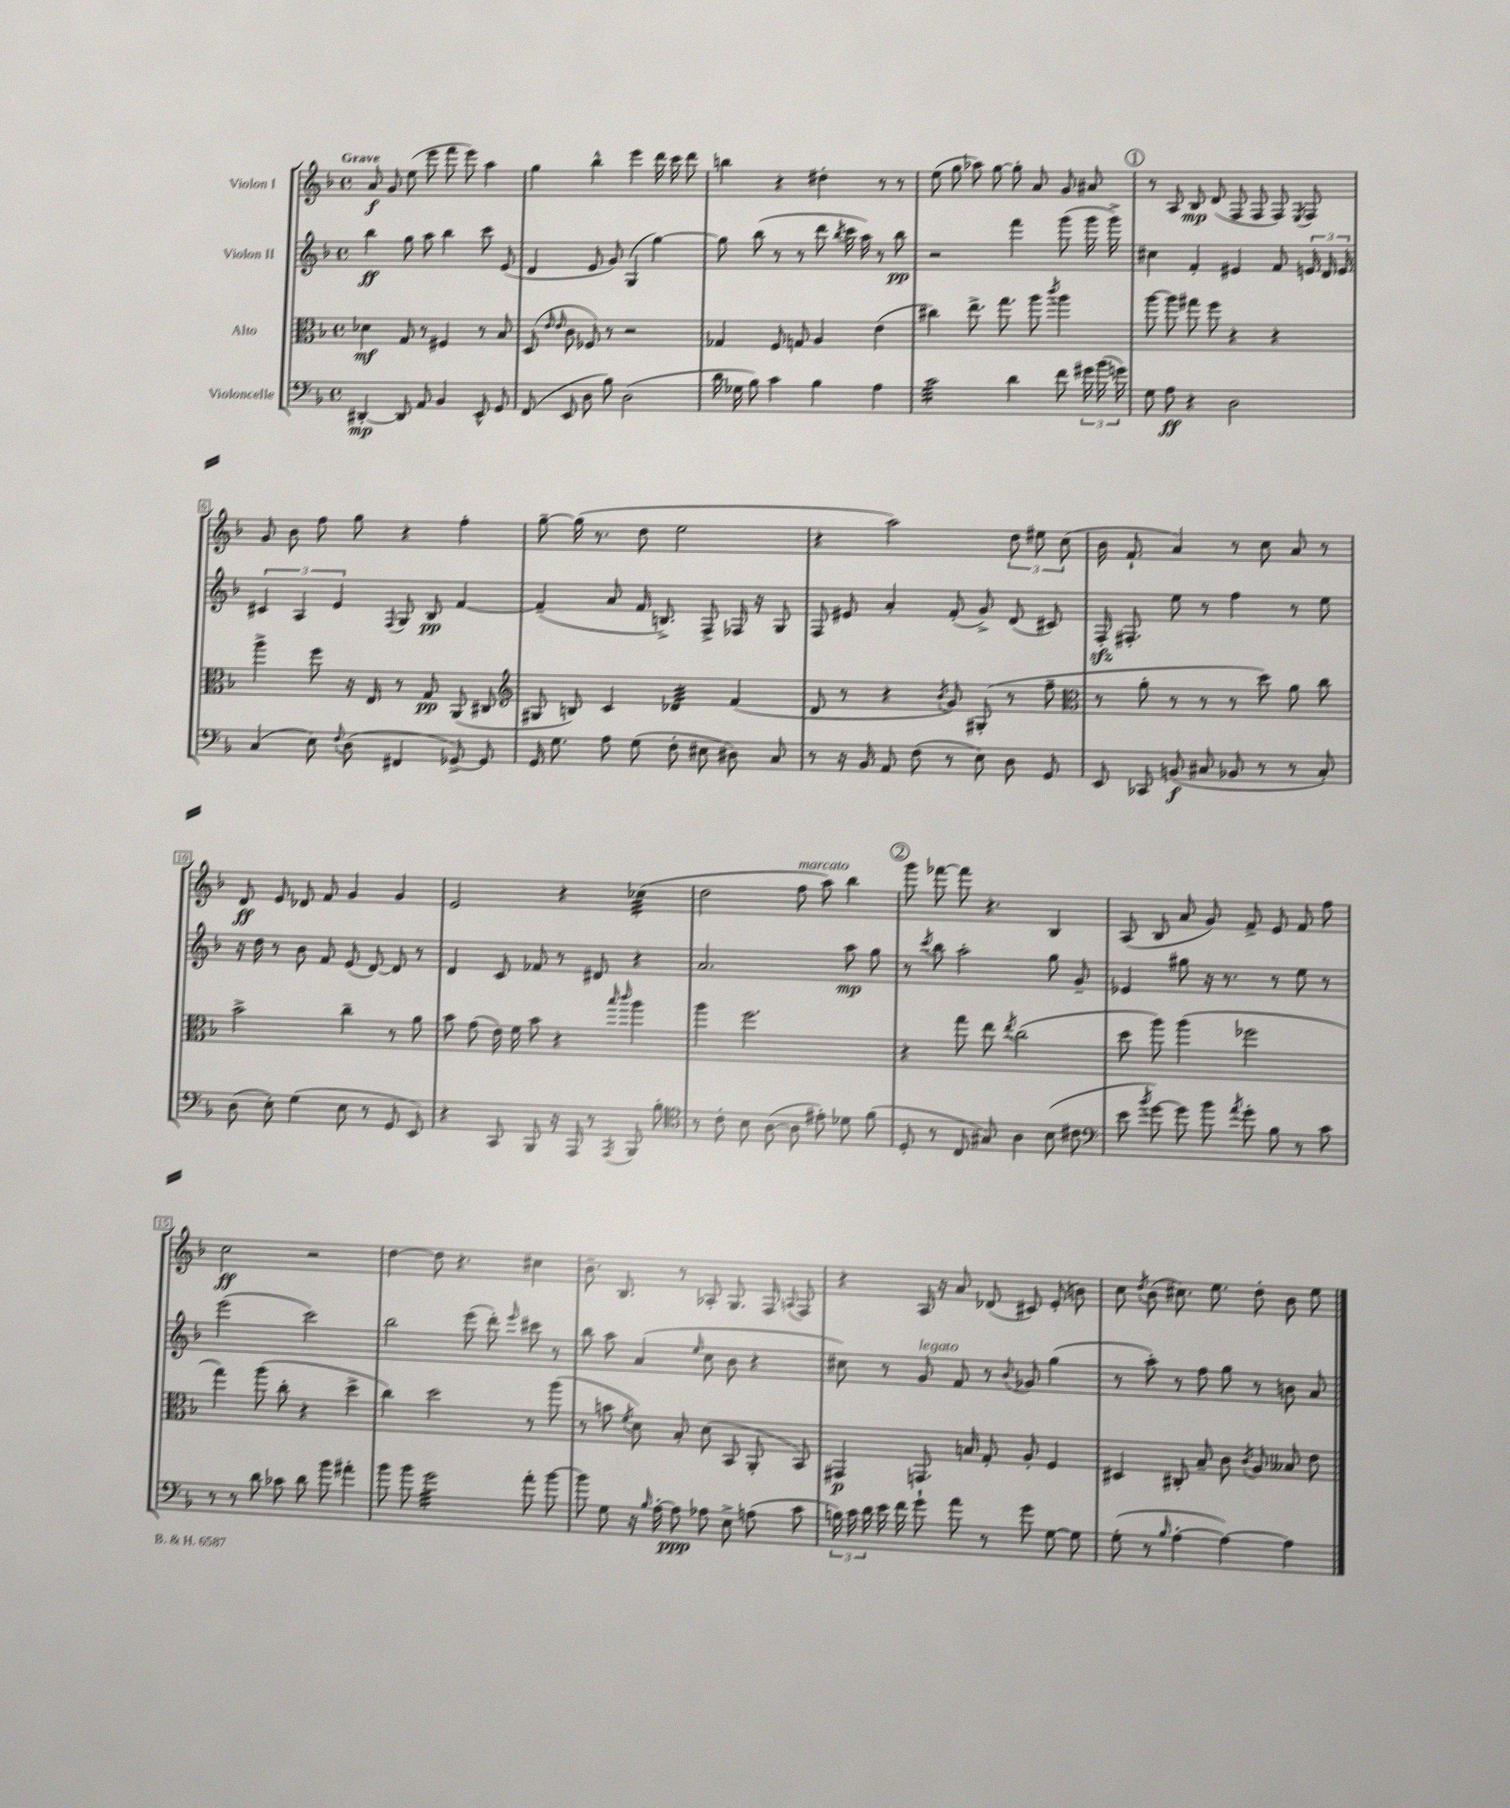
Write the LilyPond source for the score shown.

<<
\new StaffGroup <<
\new Staff = "s0" \with { instrumentName = "Violon I" } {
    \clef treble \key f \major \defaultTimeSignature \time 4/4 \tempo "Grave"
    \autoBeamOff a'8\f g'8 e''8( e'''8 f'''8 e'''8) a''4 |
    g''4 bes''4-^ e'''4 d'''16 c'''16 d'''8 |
    b''4 r4 dis''4-. r8 r8 |
    e''8( g''8 aes''8) g''8~ g''8-. a'8 g'8 ais'8 |
    \mark \markup { \circle "1" } r8 a8 bes8\mp d'8( f8 f8 f8) \acciaccatura { e8 } f8 |
    g'8 bes'8 f''8 g''8 r4 f''4-. |
    g''8~-- g''16( r8. d''8 e''2 |
    r4 a''2) \tuplet 3/2 { d''8 eis''8 c''8( } |
    bes'16 f'8.-! a'4) r8 c''8 a'8 r8 |
    d'8\ff e'8 des'8 f'8 g'4 g'4 |
    e'2 r4 ces''4:32( |
    d''2 f''8^\markup { \italic "marcato" } a''8) bes''4 |
    \mark \markup { \circle "2" } g'''8 fes'''8~ fes'''8 r4. bes4 |
    a8( bes8 a'8 g'8) f'8-> e'8 f'8 f''8 |
    c''2\ff r2 |
    d''4~ d''8 r4. cis''4 |
    bes'8.-- bes8. r8 aes8-. g8. f16 \appoggiatura { a8 } f8 |
    r4 a16 r16 a'8 des'8( cis'8) e'8-.( b'8) |
    c''8 \acciaccatura { d''8 } bes'8( cis''8.) e''8. d''8-. bes'8 e''8 \bar "|." |
}
\new Staff = "s1" \with { instrumentName = "Violon II" } {
    \clef treble \key f \major \defaultTimeSignature \time 4/4
    \autoBeamOff bes''4\ff g''8 a''8 bes''4 c'''8 e'8( |
    d'4 e'8 g'8) g4( g''4~) |
    g''8 bes''8( r8 r8 d'''8 \acciaccatura { bes''8 } c'''16 a''16) r8 bes''8\pp |
    r2 f'''4 g'''8( g'''16 g'''16->) |
    \mark \markup { \circle "1" } cis''4 f'4-. eis'4 f'8 \tuplet 3/2 { e'16 d'16 e'16 } |
    \tuplet 3/2 { cis'4 a4 e'4 } \appoggiatura { f8 } g8 bes8\pp f'4~ |
    f'4--( a'8 f'16 b8.->) f8-> fes16 r16 g8 |
    f8 eis'8 a'4-. f'8-.( g'8->) d'8( cis'8) |
    f16-.\sfz fis8.-. e''8 r8 f''4 r8 e''8 |
    r16 d''16 r8 bes'8 f'8 e'8( d'8~) d'8 r8 |
    d'4 c'8 fes'8 r8 dis'8 r4 |
    a'2. a''8\mp g''8 |
    \mark \markup { \circle "2" } r8 \acciaccatura { c'''8 } bes''8 a''2-. g''8 g'8-- |
    ees'4 gis''8 r16 r8. r8 e''8 r8 |
    e'''2( c'''2) |
    bes''2 e'''8( d'''8-.) \grace { e'''16 } cis'''8 r8 |
    bes''8 a''8 a'4( \grace { e''16 } c''8 bes'8 r4 |
    cis''8) r8 g'8^\markup { \italic "legato" } f'8 r8 \appoggiatura { bes'8 } ges'8 g''4( |
    r8 a''8-.) r8 f''8 g''8 r8 b'8 a'8 \bar "|." |
}
\new Staff = "s2" \with { instrumentName = "Alto" } {
    \clef alto \key f \major \defaultTimeSignature \time 4/4
    \autoBeamOff des'4\mf g8 r8 fis4 r8 bes8 |
    d8( \grace { e'16 e'16 } c'8 fes8) r8 r2 |
    ges4 f8 g8 a4 e'4( |
    cis''4) e''8.-> g''8. a''8 \acciaccatura { c'''8 } a''4 |
    \mark \markup { \circle "1" } a''8~ a''8 gis''8 f''8 r4 r4 |
    a''4-> f''8 r16 e16 r8 g8\pp a,8( cis8 |
    \clef treble gis8 b8) c'4 des'4:32 f'4( |
    d'8 r8 r4 \acciaccatura { bes'8 } g'8) gis8-.( r8 f''8-- |
    \clef alto r8 a'8-. r8 r8 r8 d''8) a'8 c''8 |
    bes'2-> c''4-- r8 a'8 |
    bes'8 g'8( e'16) f'16 bes'8 r4 \grace { bes''16 c'''16 } a''4 |
    a''4 f''2. |
    \mark \markup { \circle "2" } r4 g''8 e''8 \acciaccatura { e''8 } c''2( |
    d''8 a''8) a''4( fes''2 |
    g''4) a''8( c''8-. r4 d''4-> |
    c''4) d''2 r8 a''8( |
    r8 b'8 \acciaccatura { f'8 } d'8) bes8-. d'8( bes,8 a,8-. bes,8) |
    gis,4\p g,8. b16 g8-. a8-. f4 |
    dis4 cis8-. bes8-- c'8 \acciaccatura { c'8 } a8 beses8 e'8 \bar "|." |
}
\new Staff = "s3" \with { instrumentName = "Violoncelle" } {
    \clef bass \key f \major \defaultTimeSignature \time 4/4
    \autoBeamOff dis,4~-.\mp dis,8 a,8 bes,4 e,8-^ g,8 |
    f,8( e,8 d8 bes8) d2( |
    d'16 ges16 bes8) c'4 bes4 a4 |
    c'2:32 d'4 f'8 \tuplet 3/2 { gis'16 bes'16( g'16) } |
    \mark \markup { \circle "1" } g8 a8\ff r4 d2 |
    c4( e8) \appoggiatura { f8 } d8( fis,4 ges,8~->) ges,8 |
    g,16 g8. a8 g8( f8-. eis8 dis8) c8 |
    r8 r16 bes,16 a,8 f8( r8 e8) d8 g,8 |
    e,8 ces,8 b,8\f( cis8 bes,8 r8 r8 cis8-.) |
    d8( e8-.) g4( e8 r8 g,8 e,8) |
    r4 c,8 bes,,8 r16 a,,16 r8 \acciaccatura { a,,8 } bes,,8 bes8-. |
    \clef tenor r8 c'8-. bes8 a8~( a8 eis'8-.) des'8 f'8( |
    \mark \markup { \circle "2" } d8-. r8 c8 gis8) a4 bes8( cis'8 |
    \clef bass e'8 \acciaccatura { bes'8 } g'8~) g'8 bes'8 \acciaccatura { a'8 } g'8-. bes8 r8 c'8 |
    r8 r8 d'8 ces'8 d'8 bes'8 ais'4-. |
    bes'8 bes'8 g'2:32 a'8-. bes'8~ |
    bes'8 g8 r16 \grace { bes16 } a16~-. a8\ppp aes8 e8-> a8( c'8 |
    \tuplet 3/2 { b16) c'16 d'16 } e'16 f'16 g'8-! a'8 r8 g'8 g8~ g8 |
    g8-.( r8 \grace { bes16 } a4~-. a4~) a4 \bar "|." |
}
>>
>>
\layout { \context { \Score \override BarNumber.stencil = #(make-stencil-boxer 0.1 0.3 ly:text-interface::print) } }
